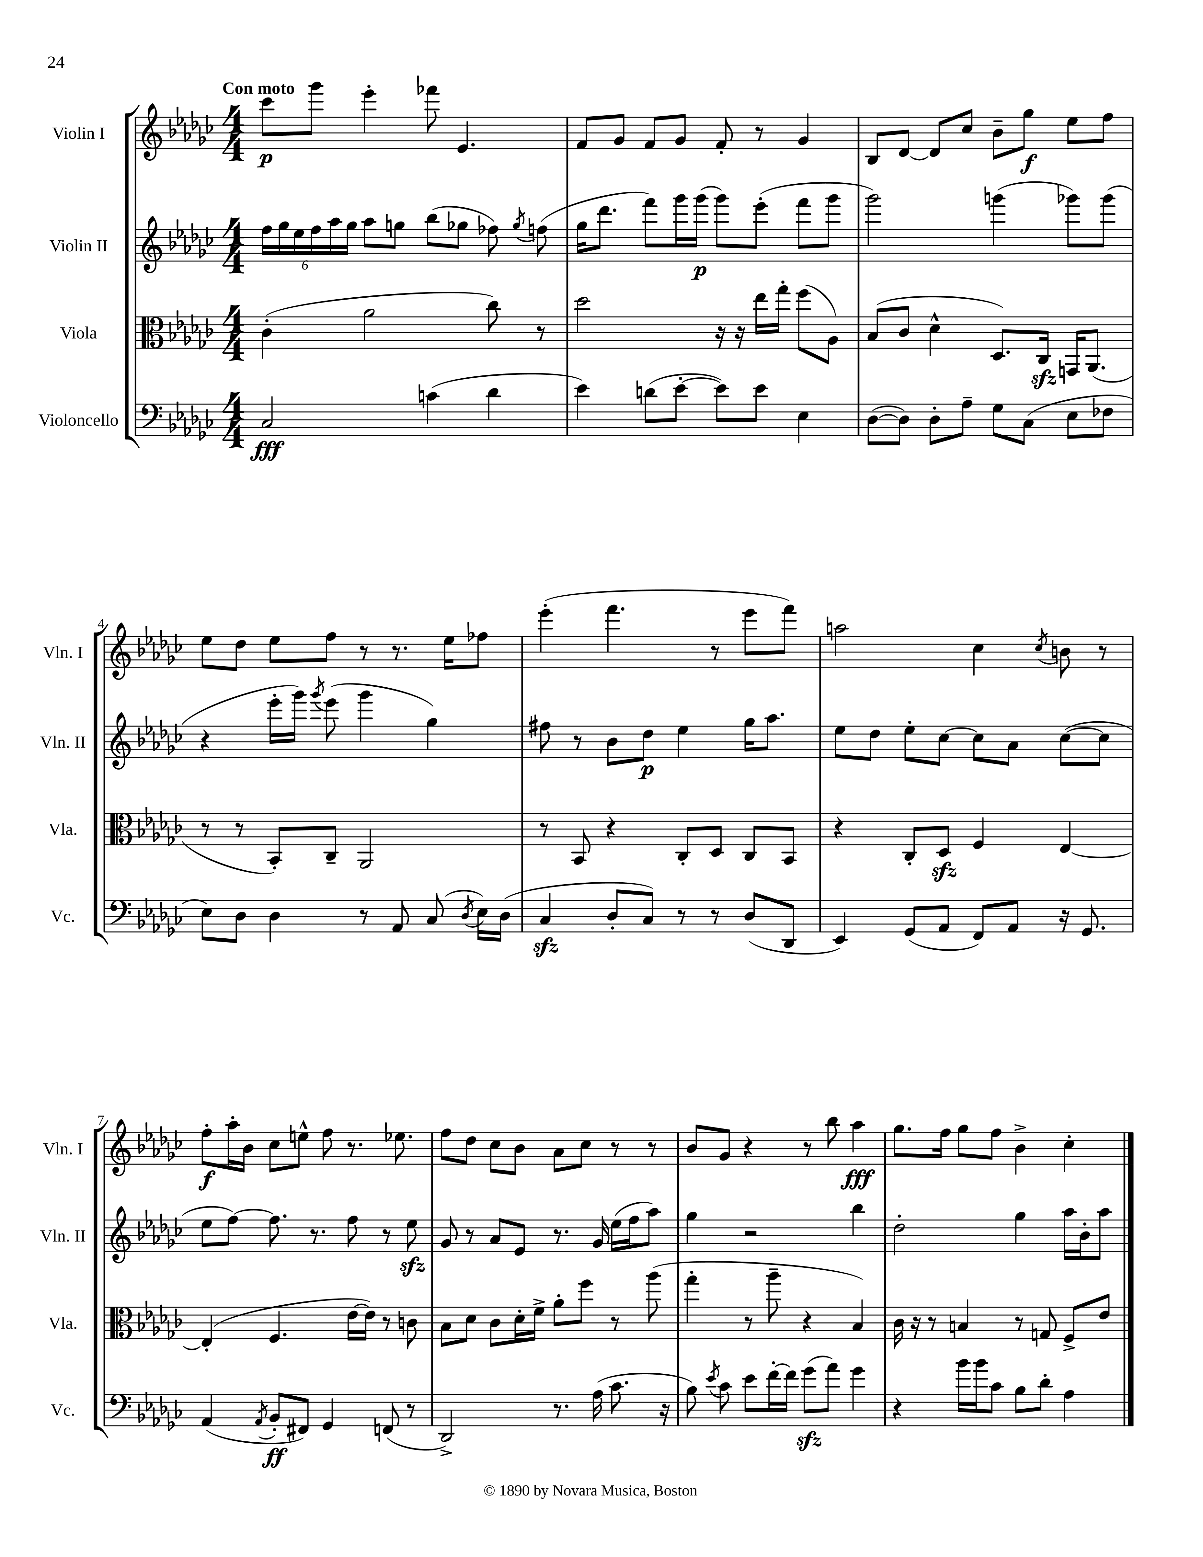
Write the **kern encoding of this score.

**kern	**kern	**kern	**kern
*staff4	*staff3	*staff2	*staff1
*clefF4	*clefC3	*clefG2	*clefG2
*k[b-e-a-d-g-c-]	*k[b-e-a-d-g-c-]	*k[b-e-a-d-g-c-]	*k[b-e-a-d-g-c-]
*M4/4	*M4/4	*M4/4	*M4/4
2C-	(4c-'	24ff	8ccc-
.	.	24gg-	.
.	.	24ee-	.
.	.	24ff	8ggg-
.	.	24aa-	.
.	.	24gg-	.
.	2a-	8aa-	4eee-'
.	.	8gg	.
(4c	.	(8bb-	8fff-
.	.	8gg-	4.e-
4d-	8cc-)	8ff-)	.
.	.	8qgg-	.
.	8r	(8ff	.
=	=	=	=
4e-)	2dd-	16gg-	8f
.	.	8.ddd-	.
.	.	.	8g-
(8d	.	8fff)	8f
[8e-'	.	16ggg-	8g-
.	.	(16ggg-	.
8e-])	16r	8ggg-)	8f'
.	16r	.	.
8e-	16ee-	(8eee-'	8r
.	16gg-'	.	.
4E-	(8ff	8fff	4g-
.	8A-)	8ggg-	.
=	=	=	=
([8D-	(8B-	2ggg-)	8B-
8D-])	8c-	.	[8d-
8D-'	4d-^^	.	8d-]
8A-~	.	.	8cc-
8G-	8.D-)	(4ggg	8b-~
(8C-	.	.	8gg-
.	16C-	.	.
8E-	16GG	8ggg-)	8ee-
.	(8.AA-	.	.
8F-	.	(8ggg-	8ff
=	=	=	=
8E-)	8r	4r	8ee-
8D-	8r	.	8dd-
4D-	8BB-')	16eee-'	8ee-
.	.	16ggg-)	.
.	.	8qggg-	.
.	8C-~	(8eee-	8ff
8r	2AA-	4ggg-	8r
8AA-	.	.	8.r
(8C-	.	4gg-)	.
.	.	.	16ee-
8qD-	.	.	.
16E-)	.	.	8ff-
(16D-	.	.	.
=	=	=	=
4C-	8r	8ff#	(4eee-'
.	8BB-	8r	.
8D-'	4r	8b-	4.fff
8C-)	.	8dd-	.
8r	8C-'	4ee-	.
8r	8D-	.	8r
(8D-	8C-	16gg-	8eee-
.	.	8.aa-	.
8DD-	8BB-	.	8fff)
=	=	=	=
4EE-)	4r	8ee-	2aa
.	.	8dd-	.
(8GG-	8C-'	8ee-'	.
8AA-	8D-	[8cc-	.
8FF)	4F	8cc-]	4cc-
8AA-	.	8a-	.
.	.	.	8qcc-
16r	[4E-	([8cc-	8b
8.GG-	.	.	.
.	.	8cc-]	8r
=	=	=	=
(4AA-	(4E-']	8ee-	8ff'
.	.	[8ff)	16aa-'
.	.	.	16b-
8qAA-	.	.	.
8BB-'	4.F	8.ff]	8cc-
8FF#)	.	.	8ee^^
.	.	8.r	.
4GG-	.	.	8ff
.	[16e-	8ff	8.r
.	16e-])	.	.
(8FF	8r	8r	.
.	.	.	8.ee-
8r	8c	8ee-	.
=	=	=	=
2DD-^)	8B-	8g-	8ff
.	8d-	8r	8dd-
.	8c-	8a-	8cc-
.	16d-'	8e-	8b-
.	16f^	.	.
8.r	8a-'	8.r	8a-
.	8ff	.	8cc-
(16A-	.	16g-	.
8.c-	8r	(16ee-	8r
.	.	16ff	.
.	(8aa-	8aa-)	8r
16r	.	.	.
=	=	=	=
8B-)	4gg-'	4gg-	8b-
8qe-	.	.	.
8c-	.	.	8g-
8e-	8r	2r	4r
[16f'	8aa-~	.	.
16f]	.	.	.
(8g-	4r	.	8r
8a-)	.	.	8bb-
4g-	4B-)	4bb-	4aa-
=	=	=	=
4r	16c-	2dd-'	8.gg-
.	16r	.	.
.	8r	.	.
.	.	.	16ff
16b-	4B	.	8gg-
16b-	.	.	.
8c-	.	.	8ff
8B-	8r	4gg-	4b-^
8d-'	8G	.	.
4A-	8F^	16aa-	4cc-'
.	.	16b-'	.
.	8e-	8aa-	.
==	==	==	==
*-	*-	*-	*-
